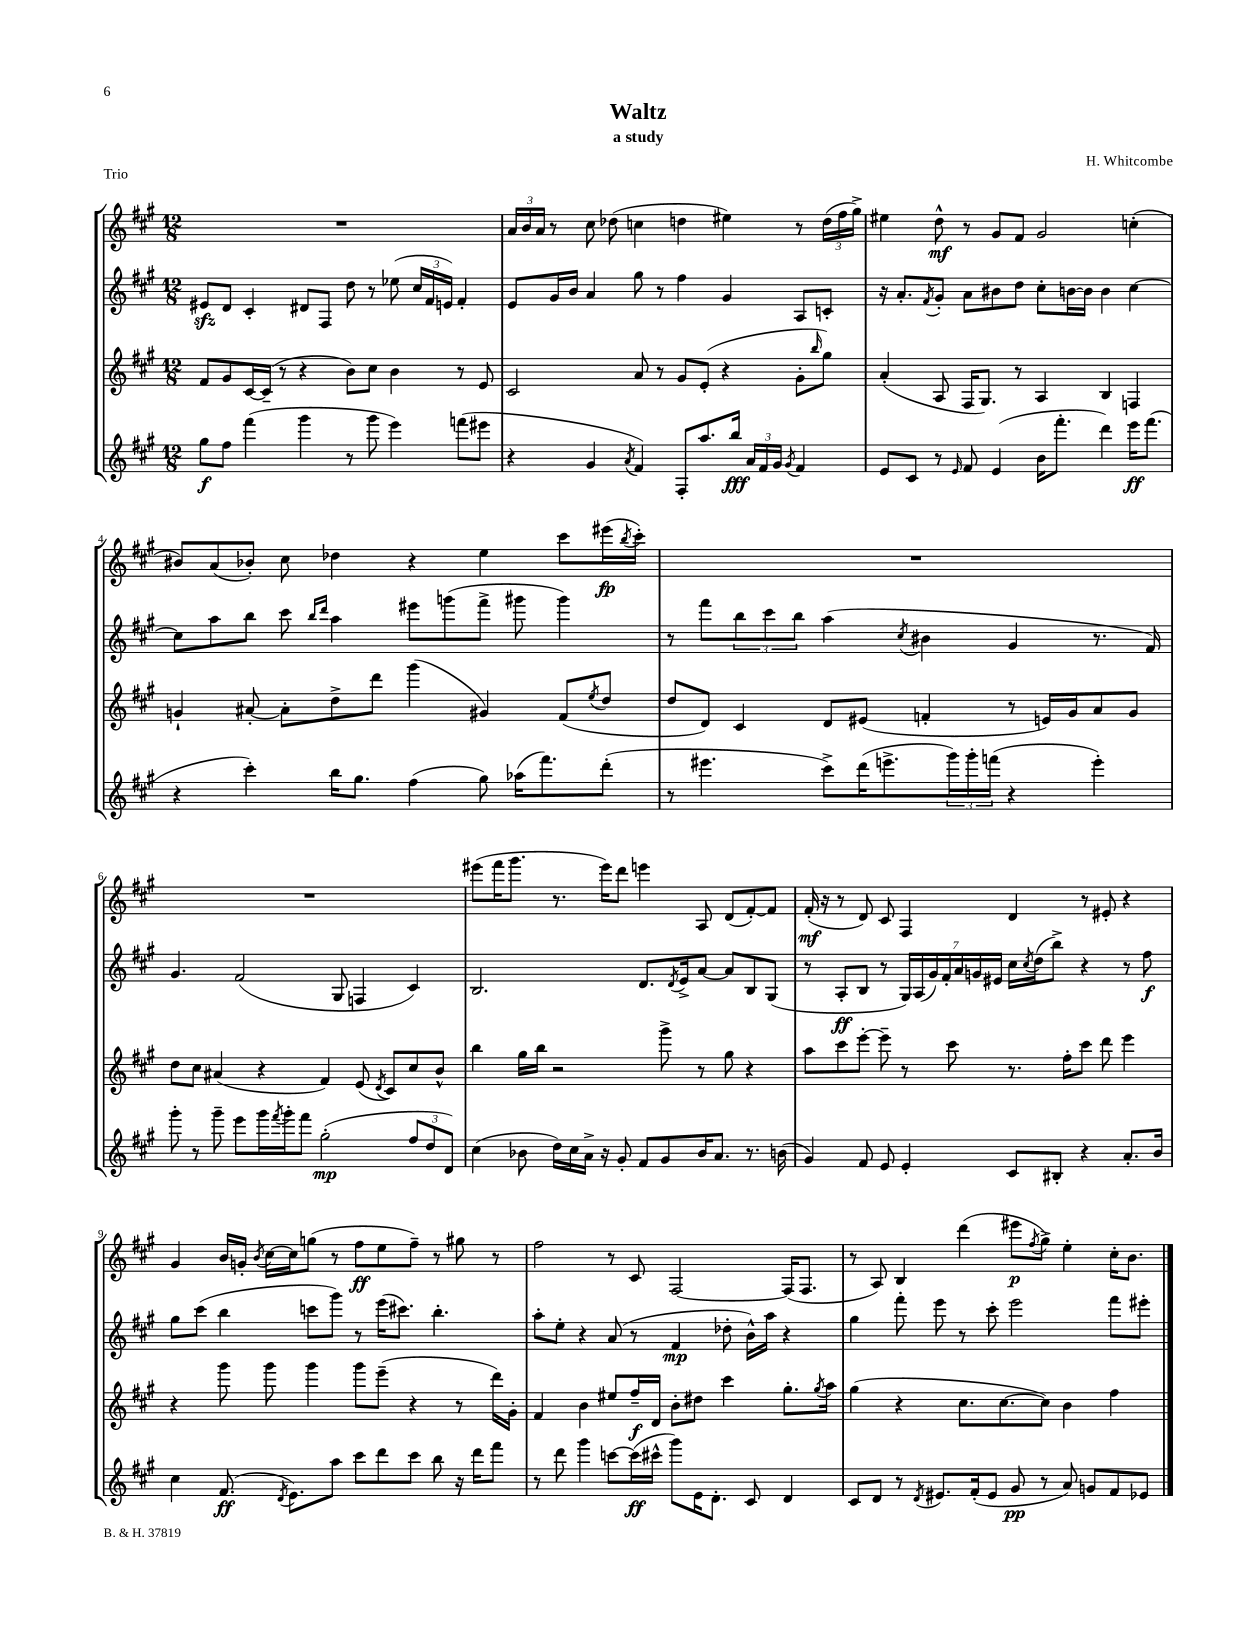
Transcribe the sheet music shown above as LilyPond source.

\header { title = "Waltz" composer = "H. Whitcombe" subtitle = "a study" piece = "Trio" }
<<
\new StaffGroup <<
\new Staff = "s0" {
    \clef treble \key a \major \numericTimeSignature \time 12/8
    R1. |
    \tuplet 3/2 { a'16 b'16 a'16 } r8 cis''8 des''8( c''4 d''4 eis''4) r8 \tuplet 3/2 { d''16( fis''16 gis''16->) } |
    eis''4 d''8-^\mf r8 gis'8 fis'8 gis'2 c''4-.( |
    bis'8) a'8( bes'8-.) cis''8 des''4 r4 e''4 cis'''8 eis'''16\fp( \acciaccatura { b''8 } cis'''16-.) |
    R1. |
    R1. |
    eis'''8( fis'''16 gis'''8. r8. eis'''16) d'''8 e'''4 a8 d'8( fis'8~-.) fis'8 |
    fis'16-.\mf( r16 r8 d'8) cis'8 fis4 d'4 r8 eis'8-. r4 |
    gis'4 b'16 g'16-. \acciaccatura { b'8 } cis''16~ cis''16 g''8( r8 fis''8\ff e''8 fis''8--) r8 gis''8 r8 |
    fis''2 r8 cis'8 fis2~ fis16( fis8. |
    r8 a8) b4 d'''4( eis'''8\p \acciaccatura { fis''8 } gis''8->) e''4-. cis''16-. b'8. \bar "|." |
}
\new Staff = "s1" {
    \clef treble \key a \major \numericTimeSignature \time 12/8
    eis'8\sfz d'8 cis'4-. dis'8 fis8 d''8 r8 ees''8( \tuplet 3/2 { cis''16 fis'16 e'16) } fis'4-. |
    e'8 gis'16 b'16 a'4 gis''8 r8 fis''4 gis'4 a8 c'8-. |
    r16 a'8.-. \acciaccatura { fis'8 } gis'8-. a'8 bis'8 d''8 cis''8-. b'16~ b'16 b'4 cis''4~ |
    cis''8 a''8 b''8 cis'''8 \grace { b''16 d'''16 } a''4 eis'''8 g'''8( fis'''8-> gis'''8 gis'''4) |
    r8 fis'''8 \tuplet 3/2 { b''8 cis'''8 b''8 } a''4( \acciaccatura { cis''8 } bis'4 gis'4 r8. fis'16) |
    gis'4. fis'2( gis8 f4 cis'4) |
    b2. d'8. \acciaccatura { d'8 } e'16-> a'8~ a'8 b8 gis8( |
    r8 a8-.\ff b8 r8 \tuplet 7/4 { gis16) a16( gis'16) fis'16-. a'16 g'16 eis'16 } cis''16 \acciaccatura { cis''8 } d''16( b''8->) r4 r8 fis''8\f |
    gis''8 cis'''8( b''4 c'''8 gis'''8) r8 e'''16( cis'''8.) b''4.-. |
    a''8-. e''8-. r4 a'8( r8 fis'4\mp des''8-. b'16-^) a''16 r4 |
    gis''4 fis'''8-. e'''8 r8 cis'''8-. e'''2 fis'''8 eis'''8-. \bar "|." |
}
\new Staff = "s2" {
    \clef treble \key a \major \numericTimeSignature \time 12/8
    fis'8 gis'8 cis'16~ cis'16--( r8 r4 b'8) cis''8 b'4 r8 e'8 |
    cis'2 a'8 r8 gis'8 e'8-.( r4 gis'8-. \grace { b''16 } gis''8) |
    a'4-.( a8 fis16 gis8.) r8 a4 b4 f4 |
    g'4-! ais'8~-. ais'8-. d''8-> d'''8 gis'''4( gis'4) fis'8( \acciaccatura { e''8 } d''8 |
    d''8 d'8) cis'4 d'8 eis'8( f'4-. r8 e'16) gis'16 a'8 gis'8 |
    d''8 cis''8 ais'4( r4 fis'4) e'8( \acciaccatura { d'8 } cis'8) cis''8 b'8-^ |
    b''4 gis''16 b''16 r2 gis'''8-> r8 gis''8 r4 |
    a''8 cis'''8 e'''8~-. e'''8-- r8 cis'''8 r8. fis''16-. cis'''8 d'''8 e'''4 |
    r4 gis'''8 gis'''8 gis'''4 gis'''8 e'''8--( r4 r8 d'''16) gis'16-. |
    fis'4 b'4 eis''8 fis''16--\f d'16 b'8-. dis''8 cis'''4 gis''8.-. \acciaccatura { gis''8 } a''16 |
    gis''4( r4 cis''8. cis''8.~ cis''8) b'4 fis''4 \bar "|." |
}
\new Staff = "s3" {
    \clef treble \key a \major \numericTimeSignature \time 12/8
    gis''8\f fis''8 fis'''4( gis'''4 r8 gis'''8 e'''4) f'''8( eis'''8 |
    r4 gis'4 \acciaccatura { a'8 } fis'4) fis8-. a''8. b''16\fff \tuplet 3/2 { a'16 fis'16 gis'16 } \acciaccatura { gis'8 } fis'4 |
    e'8 cis'8 r8 \grace { e'16 } fis'8 e'4( b'16 fis'''8.-. d'''4) e'''16\ff fis'''8.( |
    r4 cis'''4-.) b''16 gis''8. fis''4( gis''8) aes''16( fis'''8.) d'''8-.( |
    r8 eis'''4. cis'''8->) d'''16( e'''8.-> \tuplet 3/2 { gis'''16) gis'''16-. f'''16( } r4 e'''4-.) |
    gis'''8-. r8 gis'''8-- e'''8 gis'''16 \acciaccatura { fis'''8 } gis'''16-. fis'''8 gis''2-.\mp( \tuplet 3/2 { fis''8 d''8 d'8) } |
    cis''4( bes'8 d''16) cis''16 a'16-> r16 gis'8-. fis'8 gis'8 bes'16 a'8. r8. b'16( |
    gis'4) fis'8 e'8 e'4-. cis'8 bis8-. r4 a'8.-. b'16 |
    cis''4 fis'8.\ff( \acciaccatura { d'8 } e'8.) a''8 cis'''8 d'''8 cis'''8 b''8 r16 d'''16 fis'''8 |
    r8 d'''8 gis'''4 c'''8~ c'''16\ff( cis'''16-^ gis'''8) e'16 d'8.-. cis'8 d'4 |
    cis'8 d'8 r8 \acciaccatura { d'8 } eis'8. fis'16-.( eis'8 gis'8\pp r8 a'8) g'8 fis'8 ees'8 \bar "|." |
}
>>
>>
